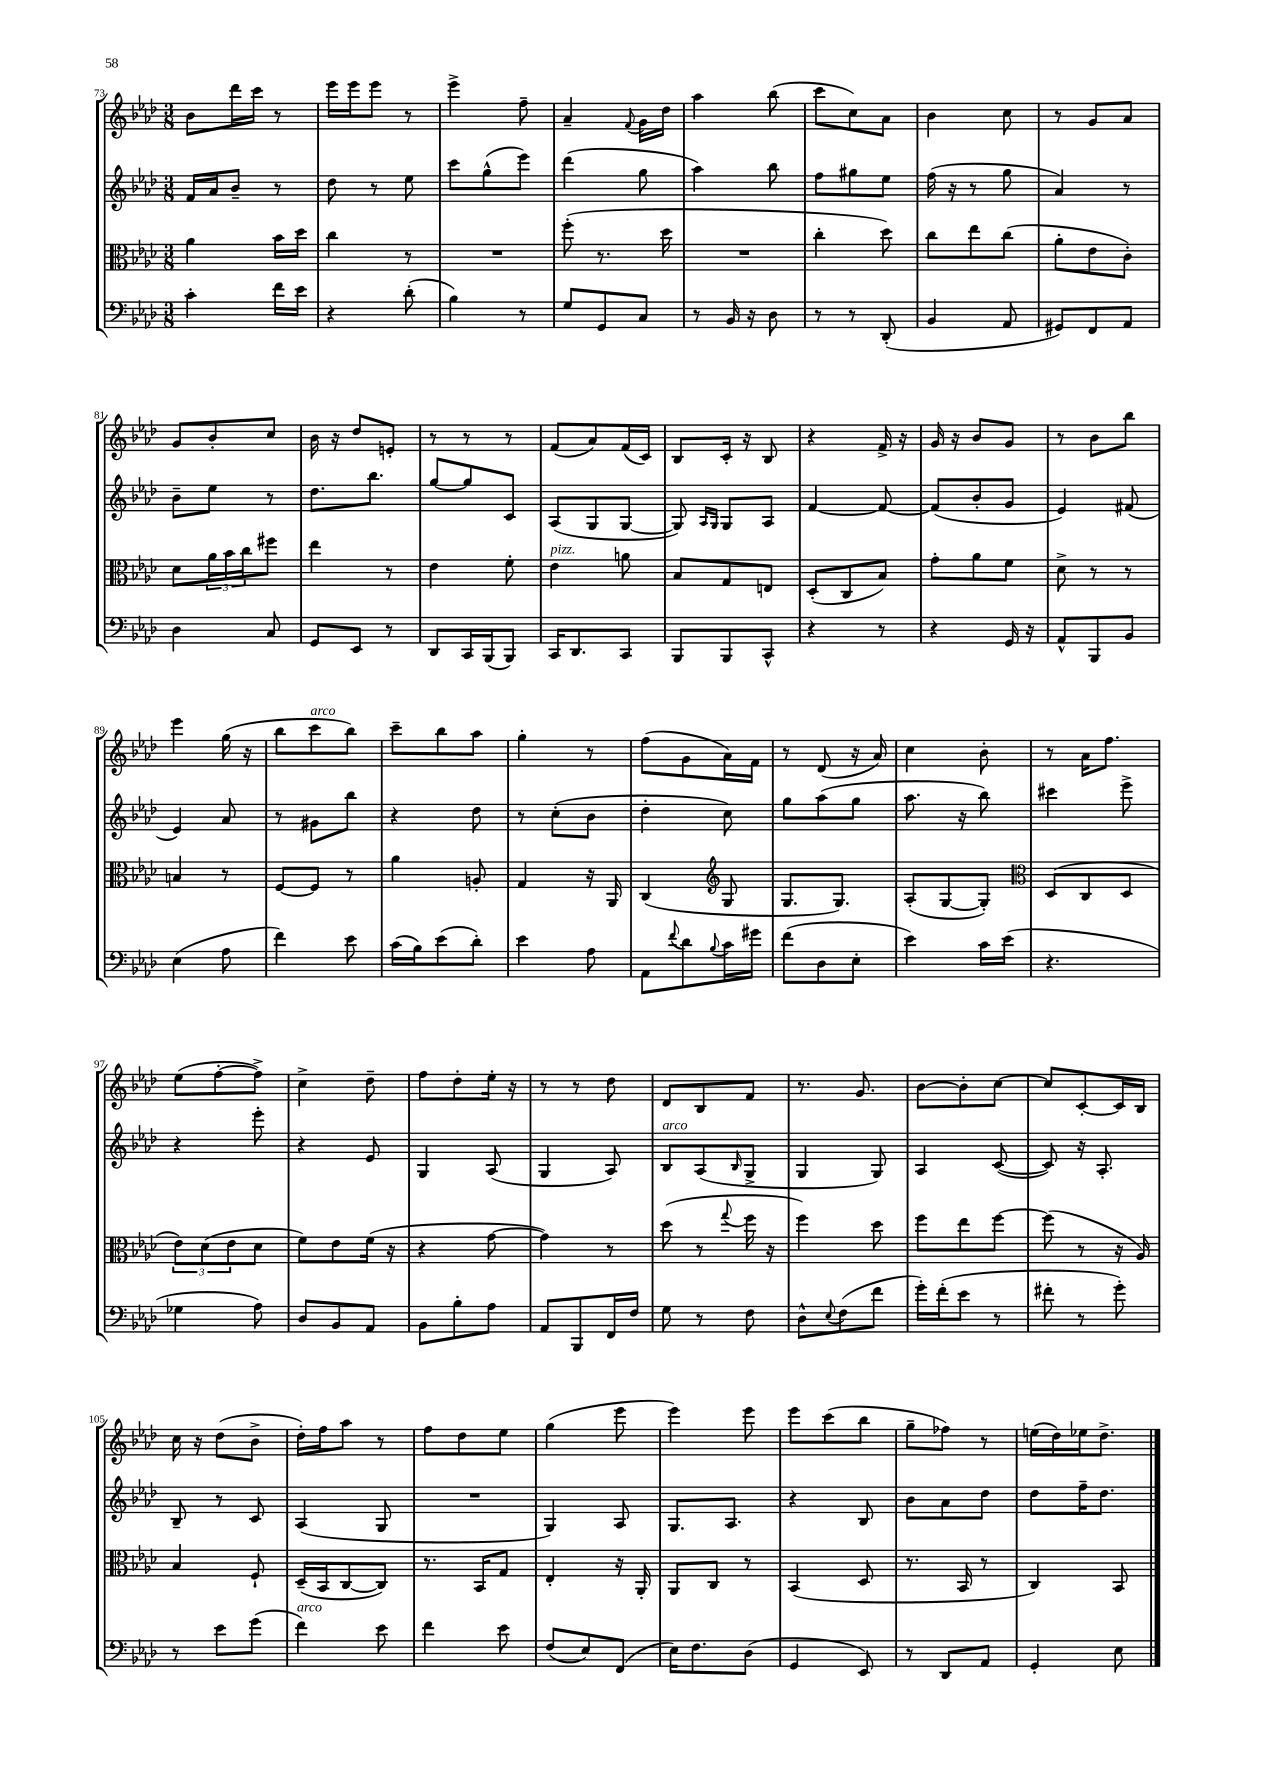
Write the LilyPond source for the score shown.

<<
\new StaffGroup <<
\new Staff = "s0" {
    \clef treble \key aes \major \numericTimeSignature \time 3/8
    bes'8 des'''16 c'''16 r8 |
    ees'''16 ees'''16 ees'''8 r8 |
    ees'''4-> f''8-- |
    aes'4-- \appoggiatura { f'8 } g'16 des''16 |
    aes''4 bes''8( |
    c'''8 c''8) aes'8 |
    bes'4 c''8 |
    r8 g'8 aes'8 |
    g'8 bes'8-. c''8 |
    bes'16 r16 des''8 e'8-. |
    r8 r8 r8 |
    f'8( aes'8) f'16( c'16) |
    bes8 c'16-. r16 bes8 |
    r4 f'16-> r16 |
    g'16 r16 bes'8 g'8 |
    r8 bes'8 bes''8 |
    ees'''4 g''16( r16 |
    bes''8 c'''8^\markup { \italic "arco" } bes''8) |
    c'''8-- bes''8 aes''8 |
    g''4-. r8 |
    f''8( g'8 aes'16) f'16 |
    r8 des'8( r16 aes'16) |
    c''4 bes'8-. |
    r8 aes'16 f''8. |
    ees''8( f''8~-. f''8->) |
    c''4-> des''8-- |
    f''8 des''8-. ees''16-. r16 |
    r8 r8 des''8 |
    des'8 bes8 f'8 |
    r8. g'8. |
    bes'8~ bes'8-. c''8~ |
    c''8 c'8~-. c'16 bes16 |
    c''16 r16 des''8( bes'8-> |
    des''16-.) f''16 aes''8 r8 |
    f''8 des''8 ees''8 |
    g''4( ees'''8 |
    ees'''4) ees'''8 |
    ees'''8 c'''8( bes''8 |
    g''8-- fes''8) r8 |
    e''16( des''16) ees''16 des''8.-> \bar "|." |
}
\new Staff = "s1" {
    \clef treble \key aes \major \numericTimeSignature \time 3/8
    f'16 aes'16 bes'8-- r8 |
    des''8 r8 ees''8 |
    c'''8 g''8-^( ees'''8) |
    des'''4( g''8 |
    aes''4) bes''8 |
    f''8 gis''8 ees''8 |
    f''16( r16 r8 g''8 |
    aes'4) r8 |
    bes'8-- ees''8 r8 |
    des''8. bes''8. |
    g''8~ g''8 c'8 |
    aes8( g8 g8~ |
    g8) \grace { aes16 g16 } g8 aes8 |
    f'4~ f'8~ |
    f'8( bes'8-. g'8 |
    ees'4) fis'8( |
    ees'4) aes'8 |
    r8 gis'8 bes''8 |
    r4 des''8 |
    r8 c''8-.( bes'8 |
    des''4-. c''8) |
    g''8 aes''8( g''8 |
    aes''8. r16 bes''8) |
    cis'''4 ees'''8-> |
    r4 ees'''8-. |
    r4 ees'8 |
    g4 aes8( |
    g4 aes8) |
    bes8^\markup { \italic "arco" } aes8( \grace { bes16 } g8-> |
    g4 g8) |
    aes4 c'8~( |
    c'8) r16 aes8.-. |
    bes8-- r8 c'8 |
    aes4( g8 |
    R4. |
    g4) aes8 |
    g8. aes8. |
    r4 bes8 |
    bes'8 aes'8 des''8 |
    des''8 f''16-- des''8. \bar "|." |
}
\new Staff = "s2" {
    \clef alto \key aes \major \numericTimeSignature \time 3/8
    aes'4 bes'16 des''16 |
    c''4 r8 |
    R4. |
    f''8-.( r8. des''16 |
    R4. |
    c''4-. des''8) |
    c''8 ees''8 c''8( |
    aes'8-. ees'8 c'8-.) |
    des'8 \tuplet 3/2 { aes'16 bes'16 c''16 } fis''8 |
    ees''4 r8 |
    ees'4 f'8-. |
    ees'4^\markup { \italic "pizz." } a'8 |
    bes8 g8 e8 |
    des8-.( c8 bes8) |
    g'8-. aes'8 f'8 |
    des'8-> r8 r8 |
    b4 r8 |
    f8~ f8 r8 |
    aes'4 a8-. |
    g4 r16 aes,16 |
    c4( \clef treble g8 |
    g8. g8.) |
    aes8-.( g8~ g8-.) |
    \clef alto des8( c8 des8 |
    \tuplet 3/2 { ees'8) des'8( ees'8 } des'8 |
    f'8) ees'8 f'16( r16 |
    r4 g'8~ |
    g'4) r8 |
    des''8( r8 \appoggiatura { g''8 } f''16 r16 |
    f''4) des''8 |
    f''8 ees''8 f''8~ |
    f''8( r8 r16 aes16) |
    bes4 f8-! |
    des16--( bes,16 c8~ c8) |
    r8. bes,16 g8 |
    ees4-. r16 aes,16-. |
    aes,8 c8 r8 |
    bes,4( des8 |
    r8. bes,16 r8 |
    c4) bes,8 \bar "|." |
}
\new Staff = "s3" {
    \clef bass \key aes \major \numericTimeSignature \time 3/8
    c'4-. f'16 ees'16 |
    r4 des'8-.( |
    bes4) r8 |
    g8 g,8 c8 |
    r8 bes,16 r16 des8 |
    r8 r8 des,8-.( |
    bes,4 aes,8 |
    gis,8) f,8 aes,8 |
    des4 c8 |
    g,8 ees,8 r8 |
    des,8 c,16 bes,,16( bes,,8) |
    c,16 des,8. c,8 |
    bes,,8 bes,,8 c,8-^ |
    r4 r8 |
    r4 g,16 r16 |
    aes,8-^ bes,,8 bes,8 |
    ees4( aes8 |
    f'4) ees'8 |
    c'16( bes16) ees'8( des'8-.) |
    ees'4 aes8 |
    aes,8 \appoggiatura { f'8 } des'8 \appoggiatura { bes8 } c'16 gis'16 |
    f'8( des8 ees8-. |
    ees'4) c'16 ees'16( |
    r4. |
    ges4 aes8) |
    des8 bes,8 aes,8 |
    bes,8 bes8-. aes8 |
    aes,8 bes,,8 f,16 f16 |
    g8 r8 f8 |
    des8-^ \appoggiatura { ees8 } f8( f'8 |
    g'16-.) f'16-.( ees'8 r8 |
    fis'8-. r8 g'8-.) |
    r8 ees'8 g'8( |
    f'4^\markup { \italic "arco" }) ees'8 |
    f'4 ees'8 |
    f8( ees8) f,8( |
    ees16) f8. des8( |
    g,4 ees,8) |
    r8 des,8 aes,8 |
    g,4-. ees8 \bar "|." |
}
>>
>>
\layout { \context { \Score currentBarNumber = #73 } }
